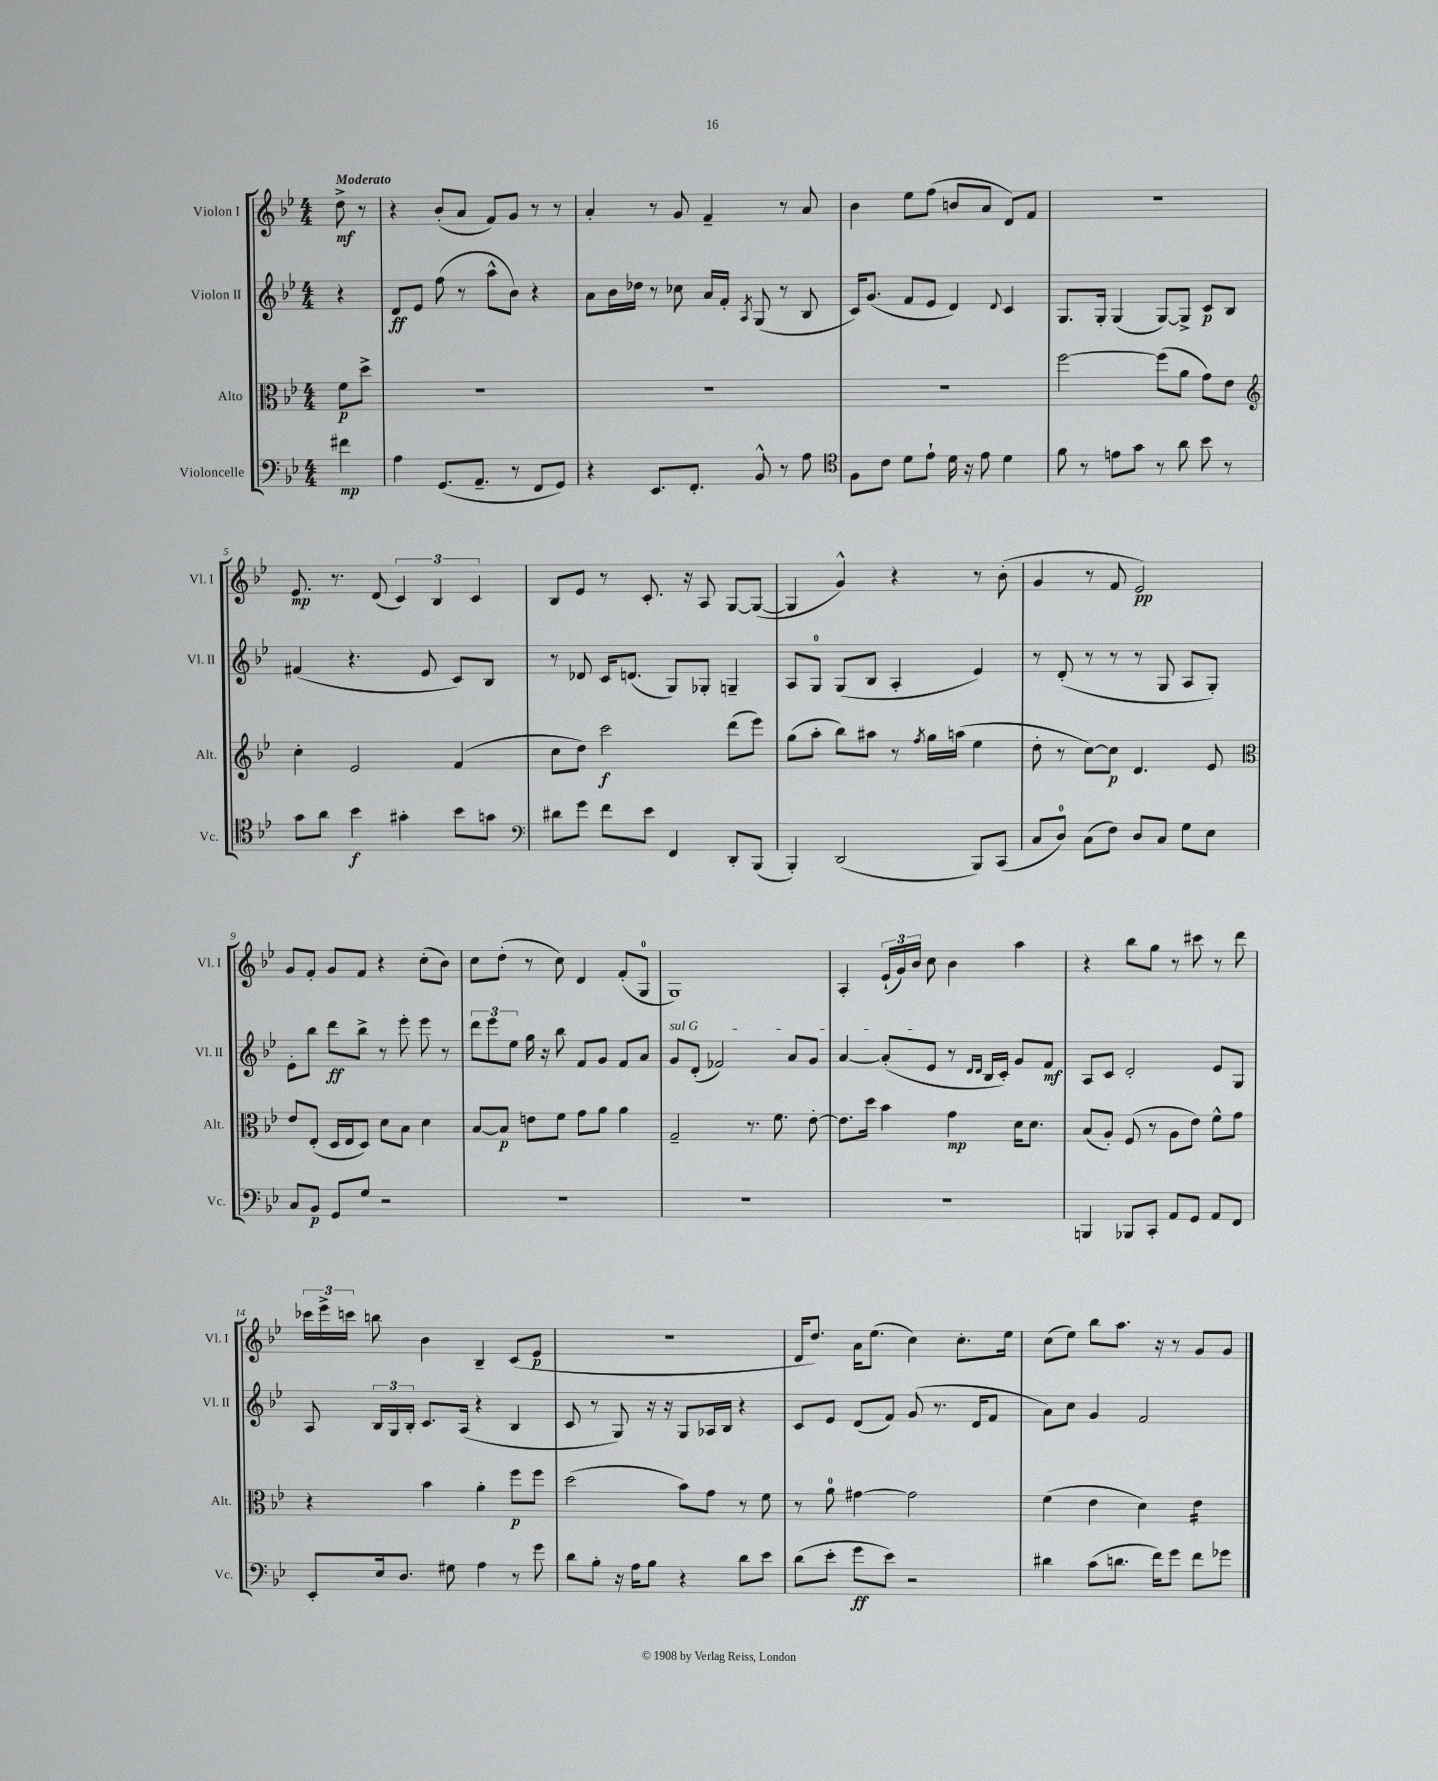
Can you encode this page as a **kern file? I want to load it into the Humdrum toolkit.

**kern	**kern	**kern	**kern
*staff4	*staff3	*staff2	*staff1
*clefF4	*clefC3	*clefG2	*clefG2
*k[b-e-]	*k[b-e-]	*k[b-e-]	*k[b-e-]
*M4/4	*M4/4	*M4/4	*M4/4
4f#	8f	4r	8dd^
.	8dd^	.	8r
=	=	=	=
4A	1r	8d	4r
.	.	8e-	.
(8.GG	.	(8ff	(8b-'
.	.	8r	8a
8.AA~	.	.	.
.	.	8aa^^	8f)
8r	.	8b-)	8g
8FF	.	4r	8r
8GG)	.	.	8r
=	=	=	=
4r	1r	8a	4a'
.	.	16b-	.
.	.	16dd-	.
8.EE-	.	8r	8r
.	.	8cc-	8g
8.FF'	.	.	.
.	.	16a	4f~
.	.	16f'	.
.	.	8qA	.
8BB-^^	.	(8G	.
8r	.	8r	8r
8A	.	8B-	8a
=	=	=	=
*clefC4	*	*	*
8F	1r	16c)	4b-
.	.	(8.g	.
8c	.	.	.
8d	.	8f	8ee-
8e-`	.	8e-	(8ff
16d	.	4d)	8b
16r	.	.	.
8e-	.	.	8a
.	.	8qqd	.
4d	.	4c	8d)
.	.	.	8f
=	=	=	=
8f	[2ff	8.G	1r
8r	.	.	.
.	.	16G'	.
8e	.	(4G	.
8g	.	.	.
8r	(8ff]	[8G)	.
8a	8a	8G^]	.
8b-	8g)	8c	.
8r	8e-	8B-	.
=	=	=	=
*	*clefG2	*	*
8g	4cc'	(4f#	8.e-
8a	.	.	.
.	.	.	8.r
4b-	2e-	4.r	.
.	.	.	(8d
4g#'	.	.	6c)
.	.	8e-	.
.	.	.	6B-
8b-	(4f	8c)	.
.	.	.	6c
8g	.	8B-	.
=	=	=	=
*clefF4	*	*	*
8d#	8cc	8r	8B-
8g	8dd)	8d-	8e-
8f	2ccc	16c	8r
.	.	(8.d	.
8e-	.	.	8.c'
4FF	.	8G)	.
.	.	.	16r
.	.	8G-'	8A
8DD'	(8ddd	4G~	[8G
(8BBB-	8eee-)	.	(8G_
=	=	=	=
4BBB-')	(8gg	8A	4G]
.	8aa'	8G	.
(2DD	8bb-)	(8G	4g^^)
.	8aa#	8B-	.
.	8r	4A'	4r
.	8qff	.	.
.	16gg	.	.
.	(16aa	.	.
8BBB-)	4ee-	4e-)	8r
(8CC	.	.	(8b-'
=	=	=	=
8C	8dd'	8r	4g
8D)	8r	(8d'	.
(8C	[8cc)	8r	8r
8F)	8cc]	8r	8f
8D	4.d	8r	2e-)
8C	.	8G	.
8G	.	8A	.
8E-	8e-	8G')	.
=	=	=	=
*	*clefC3	*	*
8C	8e-	8e-'	8g
8BB-	(8E-'	8bb-	8f'
8GG	16D	8ddd	8g
.	16E-	.	.
8G	8D)	8bb-^	8f
2r	8d	8r	4r
.	8B-	8eee-'	.
.	4d	8eee-	(8cc'
.	.	8r	8b-)
=	=	=	=
1r	[8B-	12ddd	8cc
.	.	12eee-	.
.	8B-]	.	(8dd'
.	.	12ee-	.
.	8e	16gg	8r
.	.	16r	.
.	8f	8bb-	8cc)
.	8g	8f	4d
.	8a	8g	.
.	4a	8f	(8f'
.	.	8a	8G
=	=	=	=
1r	2G~	8g	1G)
.	.	(8d'	.
.	.	2f-)	.
.	8.r	.	.
.	8.f	.	.
.	.	8a	.
.	[8e-'	8g	.
=	=	=	=
1r	8.e-]	[4a	4A'
.	16dd	.	.
.	4b-	(8a']	(24e-`
.	.	.	24g)
.	.	.	24b-
.	.	8e-	8cc
.	4g	8r	4b-
.	.	16qqd	.
.	.	16qqd	.
.	.	16B-	.
.	.	16c')	.
.	16d	8g	4aa
.	8.d	.	.
.	.	8f	.
=	=	=	=
4BBB	(8B-	8A	4r
.	8A')	8c	.
8BBB-	(8F	2d'	8bb-
8CC'	8r	.	8gg
8AA	8A	.	8r
8GG	8e-)	.	8ccc#
8AA	8f^^	8e-	8r
8FF	8g	8G	8ddd
=	=	=	=
8EE-'	4r	8A	24ccc-
.	.	.	24eee-^
.	.	.	24ccc
16E-	.	24B-	8bb
.	.	24G	.
8.D	.	.	.
.	.	24B-'	.
.	4b-	8.c	4b-
8G#	.	.	.
.	.	(16A	.
4A	4a'	4r	4B-~
8r	8ff	4B-	(8c
8g	8ff	.	8e-
=	=	=	=
8d	(2dd	8c	1r
8B-'	.	8r	.
16r	.	8G)	.
16A	.	.	.
8B-	.	16r	.
.	.	16r	.
4r	8b-)	8G	.
.	8g	16A-	.
.	.	16B-	.
8d	8r	4r	.
8e-	8f	.	.
=	=	=	=
(8d	8r	8c	16d
.	.	.	8.dd)
8e-'	8a	8e-	.
8g	[4g#	(8d	16a
.	.	.	(8.ee-
8e-)	.	8f)	.
2r	2g#]	(8g	4cc)
.	.	8.r	.
.	.	.	8.cc'
.	.	16d	.
.	.	8f	.
.	.	.	16ee-
=	=	=	=
4d#	(4f	8a)	(8cc
.	.	8cc	8ee-)
(8c	4e-	4g	8bb-
8.d	.	.	8.aa
.	4d)	2f	.
16f)	.	.	16r
8g	.	.	8r
8f	4e-	.	8g
8g-	.	.	8g
==	==	==	==
*-	*-	*-	*-
